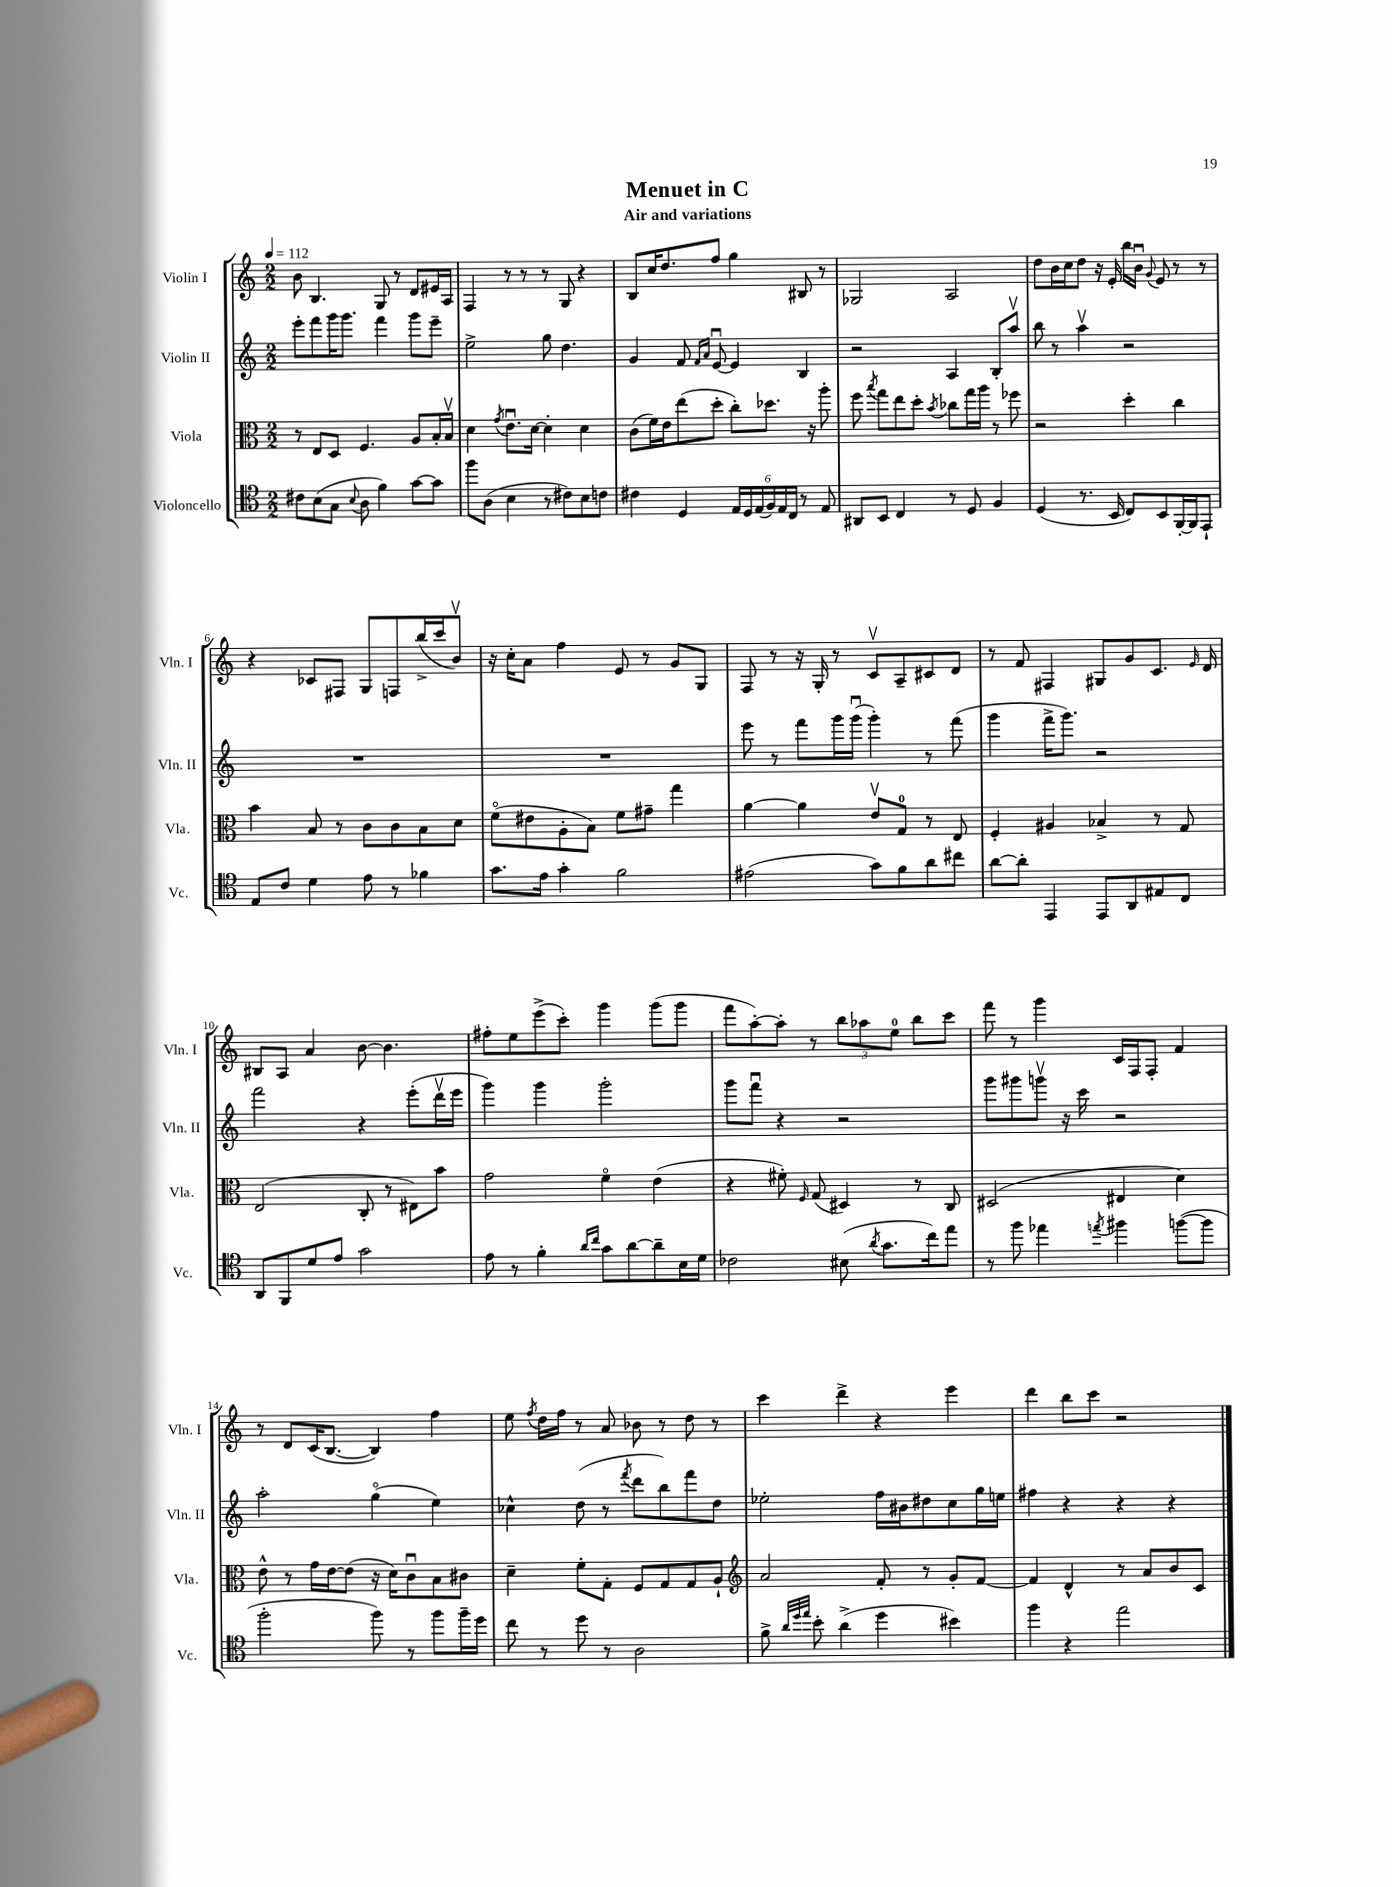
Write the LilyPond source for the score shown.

\header { title = "Menuet in C" subtitle = "Air and variations" }
<<
\new StaffGroup <<
\new Staff = "s0" \with { instrumentName = "Violin I" shortInstrumentName = "Vln. I" } {
    \clef treble \key c \major \numericTimeSignature \time 2/2 \tempo 4 = 112
    \autoBeamOff b'8 b4. g8 r8 d'8[ eis'16 a16] |
    f4 r8 r8 r8 g8 r4 |
    b8[ c''16 d''8. f''8] g''4 bis8 r8 |
    ges2 a2 |
    d''8[ b'16 c''16 d''8] r16 e'16-. b''16[ b'16]\downbow \appoggiatura { g'8 } e'8 r8 r8 |
    r4 ces'8[ fis8] g8[ f8 b''16->( c'''16 b'8]\upbow) |
    r16 c''16[-. a'8] f''4 e'8 r8 g'8[ g8] |
    f8 r8 r16 g16-. r8 c'8[\upbow a8-- cis'8 d'8] |
    r8 f'8 fis4 gis8[ g'8 c'8.] \grace { e'16 } d'16 |
    bis8[ a8] a'4 b'8~ b'4. |
    fis''8[-. e''8 e'''8->( c'''8]-.) g'''4 g'''8[( g'''8] |
    f'''8[ a''8~-.) a''8]-. r8 \tuplet 3/2 { b''8[ aes''8 e''8]-0 } b''8[ c'''8] |
    f'''8 r8 g'''4 c'16[ f16 f8]-. f'4 |
    r8 d'8[ c'16( b8.]~ b4) f''4 |
    e''8 \acciaccatura { f''8 } d''16[ f''16] r8 a'8 bes'8 r8 d''8 r8 |
    c'''4 d'''4-> r4 e'''4 |
    d'''4 b''8[ c'''8] r2 \bar "|." |
}
\new Staff = "s1" \with { instrumentName = "Violin II" shortInstrumentName = "Vln. II" } {
    \clef treble \key c \major \numericTimeSignature \time 2/2
    \autoBeamOff e'''8[-. f'''8 g'''16 g'''8.] f'''4 g'''8[ e'''8]-- |
    e''2-> g''8 d''4. |
    g'4 f'8 \grace { f'16[ a'16] } e'8~\downbow e'4 b4 |
    r2 a4 b8[-. a''8]\upbow |
    b''8 r8 a''4\upbow r2 |
    R1 |
    R1 |
    e'''8 r8 f'''8[ g'''16 g'''16]\downbow( g'''4-.) r8 f'''8( |
    g'''4 f'''16[-> g'''8.]) r2 |
    f'''2 r4 e'''8[-.( d'''16\upbow e'''16] |
    g'''4) g'''4 g'''2-. |
    g'''8[ f'''8]\downbow r4 r2 |
    g'''8[ gis'''8 g'''8]\upbow r16 c'''16 r2 |
    a''2-. g''4\flageolet( e''4) |
    ces''4-^ d''8( r8 \acciaccatura { f'''8 } d'''8[ b''8) f'''8 d''8] |
    ees''2-. f''16[ bis'16 dis''8 c''8 g''16 e''16] |
    fis''4 r4 r4 r4 \bar "|." |
}
\new Staff = "s2" \with { instrumentName = "Viola" shortInstrumentName = "Vla." } {
    \clef alto \key c \major \numericTimeSignature \time 2/2
    \autoBeamOff r8 e8[ d8] f4. a8[ b16-. b16]\upbow |
    d'4 \acciaccatura { g'8 } e'8.[\downbow d'16]~ d'4-. d'4 |
    c'8[( f'16) e'16 e''8( d''8]-. c''8[-.) des''8.] r16 a''8-. |
    f''8 \acciaccatura { b''8 } g''8[ e''8 d''8]-. \acciaccatura { b'8 } ces''8[ g''16 a''16] r8 fes''8 |
    r2 d''4-. c''4 |
    b'4 b8 r8 c'8[ c'8 b8 d'8] |
    f'8[\flageolet( eis'8 a8-. b8]) f'8[ gis'8]-- g''4 |
    a'4~ a'4 e'8[\upbow g8]-0 r8 e8 |
    f4-. ais4 bes4-> r8 g8 |
    e2( c8-. r8 eis8[) b'8] |
    g'2 f'4\flageolet e'4( |
    r4 fis'8-.) \grace { f16 } g8( dis4) r8 c8 |
    dis2( eis4 d'4) |
    e'8-^ r8 g'16[ e'16~ e'8]( r16 d'16[) c'8\downbow b8 cis'8] |
    d'4-- f'8[-. g8]-. f8[ g8 g8 a8]-! |
    \clef treble a'2 f'8-. r8 g'8[-. f'8]~ |
    f'4 d'4-^ r8 a'8[ b'8 c'8] \bar "|." |
}
\new Staff = "s3" \with { instrumentName = "Violoncello" shortInstrumentName = "Vc." } {
    \clef tenor \key c \major \numericTimeSignature \time 2/2
    \autoBeamOff cis'8[ b8( g8] \appoggiatura { b8 } a8 f'4) g'8[~ g'8] |
    f''8[ a8]( b4 r8 cis'8[) b8 c'8] |
    cis'4 d4 \tuplet 6/4 { e16[ d16 e16( f16) e16 c16] } r8 e8 |
    ais,8[ b,8] c4 r8 d8 f4 |
    d4( r8. b,16 c8[) b,8 f,16~-. f,16 e,8]-! |
    e8[ c'8] d'4 e'8 r8 fes'4 |
    g'8.[ e'16] g'4-. f'2 |
    eis'2( g'8[) f'8 a'8 cis''8] |
    a'8[~ a'8]-. e,4 e,8[ a,8 eis8 c8] |
    a,8[ f,8 d'8 e'8] g'2 |
    e'8 r8 f'4-. \grace { a'16[ c''16] } g'8[ a'8~ a'8-- b16 d'16] |
    ces'2 bis8( \acciaccatura { a'8 } g'8.[ c''16) e''8] |
    r8 f''8 ees''4 \acciaccatura { e''8 } fis''4 f''8[~( f''8] |
    f''2-. f''8) r8 f''8[ f''16-- d''16] |
    c''8 r8 d''8 r8 a2 |
    f'8-> \grace { a'32[ d''32 e''32] } b'8-. a'4->( d''4 bis'4) |
    f''4 r4 e''2 \bar "|." |
}
>>
>>
